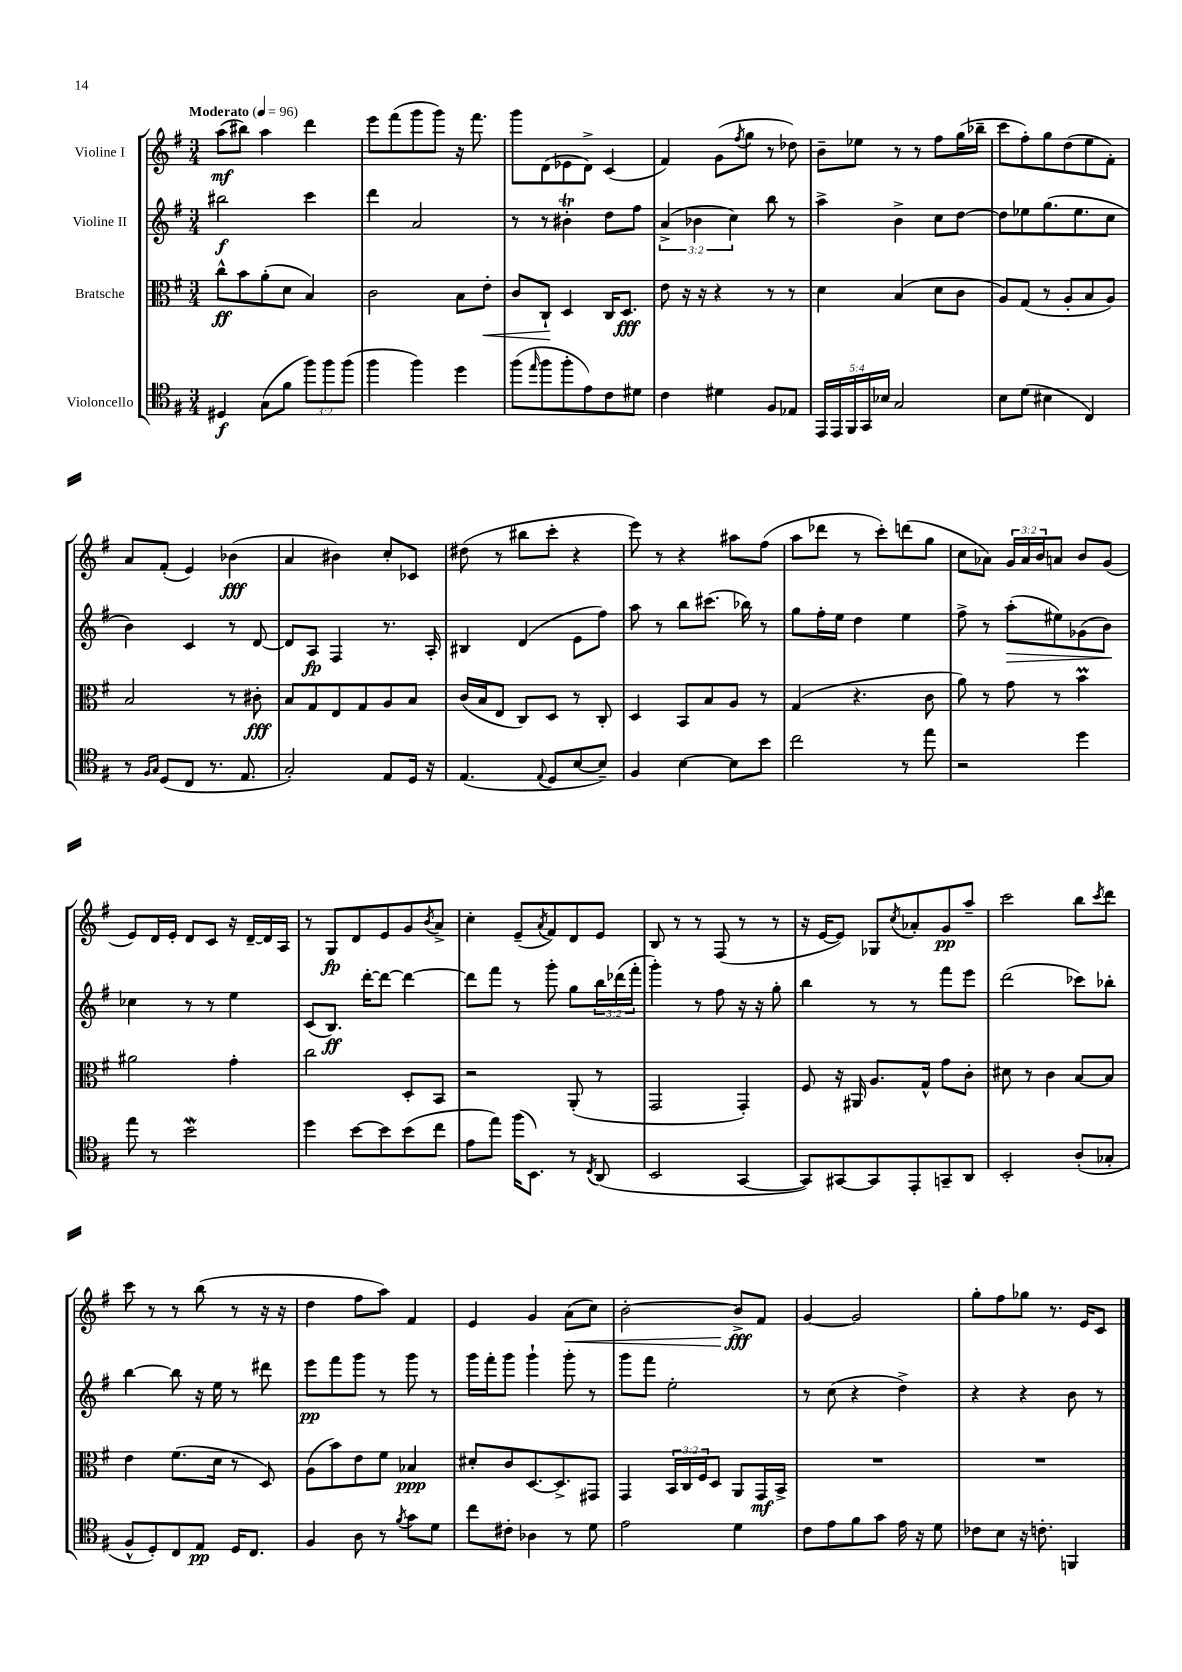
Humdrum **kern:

**kern	**dynam	**kern	**dynam	**kern	**dynam	**kern	**dynam
*part4	*part4	*part3	*part3	*part2	*part2	*part1	*part1
*staff4	*staff4	*staff3	*staff3	*staff2	*staff2	*staff1	*staff1
*I"Violoncello	*	*I"Bratsche	*	*I"Violine II	*	*I"Violine I	*
*clefC4	*	*clefC3	*	*clefG2	*	*clefG2	*
*k[f#]	*	*k[f#]	*	*k[f#]	*	*k[f#]	*
*M3/4	*	*M3/4	*	*M3/4	*	*M3/4	*
*MM96	*	*MM96	*	*MM96	*	*MM96	*
=1	=1	=1	=1	=1	=1	=1	=1
!	!	!	!	!	!	!LO:TX:a:B:t=Moderato	!
4D#X/	f	8cc^^\L	ff	2bb#X\	f	(8aa\L	mf
.	.	8b\	.	.	.	8bb#X\J)	.
(8G\L	.	(8a'\	.	.	.	4aa\	.
8f#\J	.	8d\J	.	.	.	.	.
12ff#\L)	.	4B/)	.	4ccc\	.	4ddd\	.
12ff#\	.	.	.	.	.	.	.
(12ff#\J	.	.	.	.	.	.	.
=2	=2	=2	=2	=2	=2	=2	=2
4ff#\	.	2c\	.	4ddd\	.	8eee\L	.
.	.	.	.	.	.	(8fff#\	.
4ff#\)	.	.	.	2a/	.	8ggg\	.
.	.	.	.	.	.	8ggg\J)	.
4dd\	.	8B\L	.	.	.	16r	.
.	.	.	.	.	.	8.fff#\	.
!	!	!	!LO:HP:b	!	!	!	!
.	.	8e'\J	<	.	.	.	.
=3	=3	=3	=3	=3	=3	=3	=3
(8ff#\L	.	8c/L	.	8r	.	8ggg\L	.
16qqee/	.	.	.	.	.	.	.
8ff#\	.	8C`/J	.	8r	.	(8d\	.
8ff#'\	.	4D/	[	4b#Xt'\	.	8e-X\	.
8e\)	.	.	.	.	.	8d^\J)	.
8c\	.	16C/KL	.	8dd\L	.	(4c/	.
.	.	8.D/J	fff	.	.	.	.
8d#X\J	.	.	.	8ff#\J	.	.	.
=4	=4	=4	=4	=4	=4	=4	=4
4c\	.	8e\	.	(6a^/	.	4f#/)	.
.	.	16r	.	.	.	.	.
.	.	.	.	6b-X\	.	.	.
.	.	16r	.	.	.	.	.
4d#X\	.	4r	.	.	.	(8g\L	.
.	.	.	.	6cc\)	.	.	.
.	.	.	.	.	.	8qff#/	.
.	.	.	.	.	.	8gg\J	.
8F#/L	.	8r	.	8bb\	.	8r	.
8E-X/J	.	8r	.	8r	.	8dd-X\)	.
=5	=5	=5	=5	=5	=5	=5	=5
20EE/LL	.	4d\	.	4aa^\	.	8b~\L	.
20EE/	.	.	.	.	.	.	.
20FF#/	.	.	.	.	.	.	.
.	.	.	.	.	.	8ee-X\J	.
20GG/	.	.	.	.	.	.	.
20B-X/JJ	.	.	.	.	.	.	.
2G/	.	(4B/	.	4b^\	.	8r	.
.	.	.	.	.	.	8r	.
.	.	8d\L	.	8cc\L	.	8ff#\L	.
.	.	8c\J	.	[8dd\J	.	(16gg\L	.
.	.	.	.	.	.	16bb-X~\JJ	.
=6	=6	=6	=6	=6	=6	=6	=6
8B\L	.	8A/L)	.	8dd\L]	.	8ccc\L	.
(8d\J	.	(8G/J	.	8ee-X\	.	8ff#'\)	.
4B#X\	.	8r	.	(8.gg\	.	8gg\	.
.	.	8A'/L	.	.	.	(8dd\	.
.	.	.	.	8.ee-\	.	.	.
4C/)	.	8B/	.	.	.	8ee\	.
.	.	8A/J)	.	8cc\J	.	8f#'\J)	.
!!LO:LB:g=z
=7	=7	=7	=7	=7	=7	=7	=7
8r	.	2B/	.	4b\)	.	8a/L	.
16qqF#/LL	.	.	.	.	.	.	.
16qqG/JJ	.	.	.	.	.	.	.
(8D/L	.	.	.	.	.	(8f#'/J	.
8C/J	.	.	.	4c/	.	4e/)	.
8.r	.	.	.	.	.	.	.
.	.	8r	.	8r	.	(4b-X\	fff
8.E/	.	.	.	.	.	.	.
.	.	8c#X'\	fff	[8d/	.	.	.
=8	=8	=8	=8	=8	=8	=8	=8
2G'/)	.	8B/L	.	8d/L]	.	4a/	.
.	.	8G/	.	8A/J	fp	.	.
.	.	8E/	.	4F#/	.	4b#X\)	.
.	.	8G/	.	.	.	.	.
8E/L	.	8A/	.	8.r	.	8cc'/L	.
16D/Jk	.	8B/J	.	.	.	8c-X/J	.
16r	.	.	.	16A'/	.	.	.
=9	=9	=9	=9	=9	=9	=9	=9
(4.E/	.	(16c/LL	.	4B#X/	.	(8dd#X\	.
.	.	16B/J	.	.	.	.	.
.	.	8E/J	.	.	.	8r	.
.	.	8C/L)	.	(4d/	.	8bb#X\L	.
8qqE/	.	.	.	.	.	.	.
8D/L	.	8D/J	.	.	.	8ccc'\J	.
[8B/	.	8r	.	8e\L	.	4r	.
8B~/J])	.	8C'/	.	8ff#\J)	.	.	.
=10	=10	=10	=10	=10	=10	=10	=10
4F#/	.	4D/	.	8aa\	.	8eee\)	.
.	.	.	.	8r	.	8r	.
[4B\	.	8BB/L	.	8bb\L	.	4r	.
.	.	8B/	.	(8.ccc#X\J	.	.	.
8B\L]	.	8A/J	.	.	.	8aa#X\L	.
.	.	.	.	16bb-X\)	.	.	.
8b\J	.	8r	.	8r	.	(8ff#\J	.
=11	=11	=11	=11	=11	=11	=11	=11
2cc\	.	(4G/	.	8gg\L	.	8aa\L	.
.	.	.	.	16ff#'\L	.	8ddd-X\J	.
.	.	.	.	16ee\JJ	.	.	.
.	.	4.r	.	4dd\	.	8r	.
.	.	.	.	.	.	8ccc'\L)	.
8r	.	.	.	4ee\	.	(8dddn\	.
8ee\	.	8c\	.	.	.	8gg\J	.
=12	=12	=12	=12	=12	=12	=12	=12
2r	.	8a\)	.	8ff#^\	.	8cc\L	.
.	.	8r	.	8r	.	8a-X\J)	.
!	!	!	!	!	!LO:HP:b	!	!
.	.	8g\	.	(8aa'\L	>	24g/LL	.
.	.	.	.	.	.	24a-/	.
.	.	.	.	.	.	24b/J	.
.	.	8r	.	8ee#X\)	.	8an/J	.
4dd\	.	4bm\	.	(8g-X\	.	8b/L	.
.	.	.	.	8b\J)	.	(8g/J	.
.	.	.	.	.	]	.	.
!!LO:LB:g=z
=13	=13	=13	=13	=13	=13	=13	=13
8ee\	.	2a#X\	.	4cc-X\	.	8e/L)	.
8r	.	.	.	.	.	16d/L	.
.	.	.	.	.	.	16e'/JJ	.
2bW\	.	.	.	8r	.	8d/L	.
.	.	.	.	8r	.	8c/J	.
.	.	4g'\	.	4ee\	.	16r	.
.	.	.	.	.	.	[16d~/LL	.
.	.	.	.	.	.	16d/]	.
.	.	.	.	.	.	16A/JJ	.
=14	=14	=14	=14	=14	=14	=14	=14
4dd\	.	2cc\	.	(8c/L	.	8r	.
.	.	.	.	8.B/J)	ff	8G/L	fp
[8b\L	.	.	.	.	.	8d/	.
.	.	.	.	[16ddd'\KL	.	.	.
8b\]	.	.	.	8ddd\J_	.	8e/	.
(8b\	.	8D'/L	.	4ddd\_	.	8g/	.
.	.	.	.	.	.	8qb/	.
8cc\J	.	8BB/J	.	.	.	8a^/J	.
=15	=15	=15	=15	=15	=15	=15	=15
8e\L	.	2r	.	8ddd\L]	.	4cc'\	.
8ee\J)	.	.	.	8fff#\J	.	.	.
(16ff#\KL	.	.	.	8r	.	(8e~/L	.
8.BB\J)	.	.	.	.	.	.	.
.	.	.	.	.	.	8qa/	.
.	.	.	.	8ggg'\	.	8f#/)	.
8r	.	(8AA'/	.	8gg\L	.	8d/	.
8qC/	.	.	.	.	.	.	.
(8AA/	.	8r	.	24bb\L	.	8e/J	.
.	.	.	.	(24ddd-X\	.	.	.
.	.	.	.	24fff#'\JJ	.	.	.
=16	=16	=16	=16	=16	=16	=16	=16
2BB/	.	2GG/	.	4ggg'\)	.	8B/	.
.	.	.	.	.	.	8r	.
.	.	.	.	8r	.	8r	.
.	.	.	.	8ff#\	.	(8F#/	.
[4GG/	.	4GG'/)	.	16r	.	8r	.
.	.	.	.	16r	.	.	.
.	.	.	.	8gg'\	.	8r	.
=17	=17	=17	=17	=17	=17	=17	=17
8GG/L])	.	8F#/	.	4bb\	.	16r	.
.	.	.	.	.	.	[16e/KL	.
[8GG#X/	.	16r	.	.	.	8e/J])	.
.	.	16AA#X/	.	.	.	.	.
8GG#/]	.	8.A/L	.	8r	.	8G-X/L	.
.	.	.	.	.	.	8qcc/	.
8EE'/	.	.	.	8r	.	8a-X'/	.
.	.	16G^^/Jk	.	.	.	.	.
8GGn~/	.	8g\L	.	8fff#\L	.	8g/	pp
8AA/J	.	8c'\J	.	8eee\J	.	8aa~/J	.
=18	=18	=18	=18	=18	=18	=18	=18
2BB'/	.	8d#X\	.	(2ddd\	.	2ccc\	.
.	.	8r	.	.	.	.	.
.	.	4c\	.	.	.	.	.
(8A'/L	.	[8B/L	.	8ccc-X\L)	.	8bb\L	.
.	.	.	.	.	.	8qccc/	.
8G-X'/J	.	8B/J]	.	8bb-X'\J	.	8ddd\J	.
!!LO:LB:g=z
=19	=19	=19	=19	=19	=19	=19	=19
8F#^^/L	.	4e\	.	[4bb\	.	8ccc\	.
8D'/)	.	.	.	.	.	8r	.
8C/	.	(8.f#\L	.	8bb\]	.	8r	.
8E/J	pp	.	.	16r	.	(8bb\	.
.	.	16d\Jk	.	16ee\	.	.	.
16D/KL	.	8r	.	8r	.	8r	.
8.C/J	.	.	.	.	.	.	.
.	.	8D/)	.	8ddd#X\	.	16r	.
.	.	.	.	.	.	16r	.
=20	=20	=20	=20	=20	=20	=20	=20
4F#/	.	(8A\L	.	8eee\L	pp	4dd\	.
.	.	8b\)	.	8fff#\	.	.	.
8A\	.	8e\	.	8ggg\J	.	8ff#\L	.
8r	.	8f#\J	.	8r	.	8aa\J)	.
8qf#/	.	.	.	.	.	.	.
8g\L	.	4B-X/	ppp	8ggg\	.	4f#/	.
8d\J	.	.	.	8r	.	.	.
=21	=21	=21	=21	=21	=21	=21	=21
8cc\L	.	8d#X'/L	.	16ggg\LL	.	4e/	.
.	.	.	.	16fff#'\J	.	.	.
8c#X'\J	.	8c/	.	8ggg\J	.	.	.
4A-X\	.	[8.D/	.	4ggg`\	.	4g/	.
.	.	8.D^/]	.	.	.	.	.
!	!	!	!	!	!	!	!LO:HP:b
8r	.	.	.	8ggg'\	.	(8a\L	<
8d\	.	8GG#X/J	.	8r	.	8cc\J)	.
=22	=22	=22	=22	=22	=22	=22	=22
2e\	.	4GG/	.	8ggg\L	.	[2b'\	.
.	.	.	.	8fff#\J	.	.	.
.	.	24BB/LL	.	2ee'\	.	.	.
.	.	24C/	.	.	.	.	.
.	.	24F#/J	.	.	.	.	.
.	.	8D/J	.	.	.	.	.
4d\	.	8AA/L	.	.	.	8b^/L]	fff
.	.	16GG/L	mf	.	.	8f#/J	[
.	.	16BB^/JJ	.	.	.	.	.
=23	=23	=23	=23	=23	=23	=23	=23
8c\L	.	2.r	.	8r	.	[4g/	.
8e\	.	.	.	(8cc\	.	.	.
8f#\	.	.	.	4r	.	2g/]	.
8g\J	.	.	.	.	.	.	.
16e\	.	.	.	4dd^\)	.	.	.
16r	.	.	.	.	.	.	.
8d\	.	.	.	.	.	.	.
=24	=24	=24	=24	=24	=24	=24	=24
8c-X\L	.	2.r	.	4r	.	8gg'\L	.
8B\J	.	.	.	.	.	8ff#\	.
16r	.	.	.	4r	.	8gg-X\J	.
8.cn'\	.	.	.	.	.	.	.
.	.	.	.	.	.	8.r	.
4FFn/	.	.	.	8b\	.	.	.
.	.	.	.	.	.	16e/KL	.
.	.	.	.	8r	.	8c/J	.
==	==	==	==	==	==	==	==
*-	*-	*-	*-	*-	*-	*-	*-
